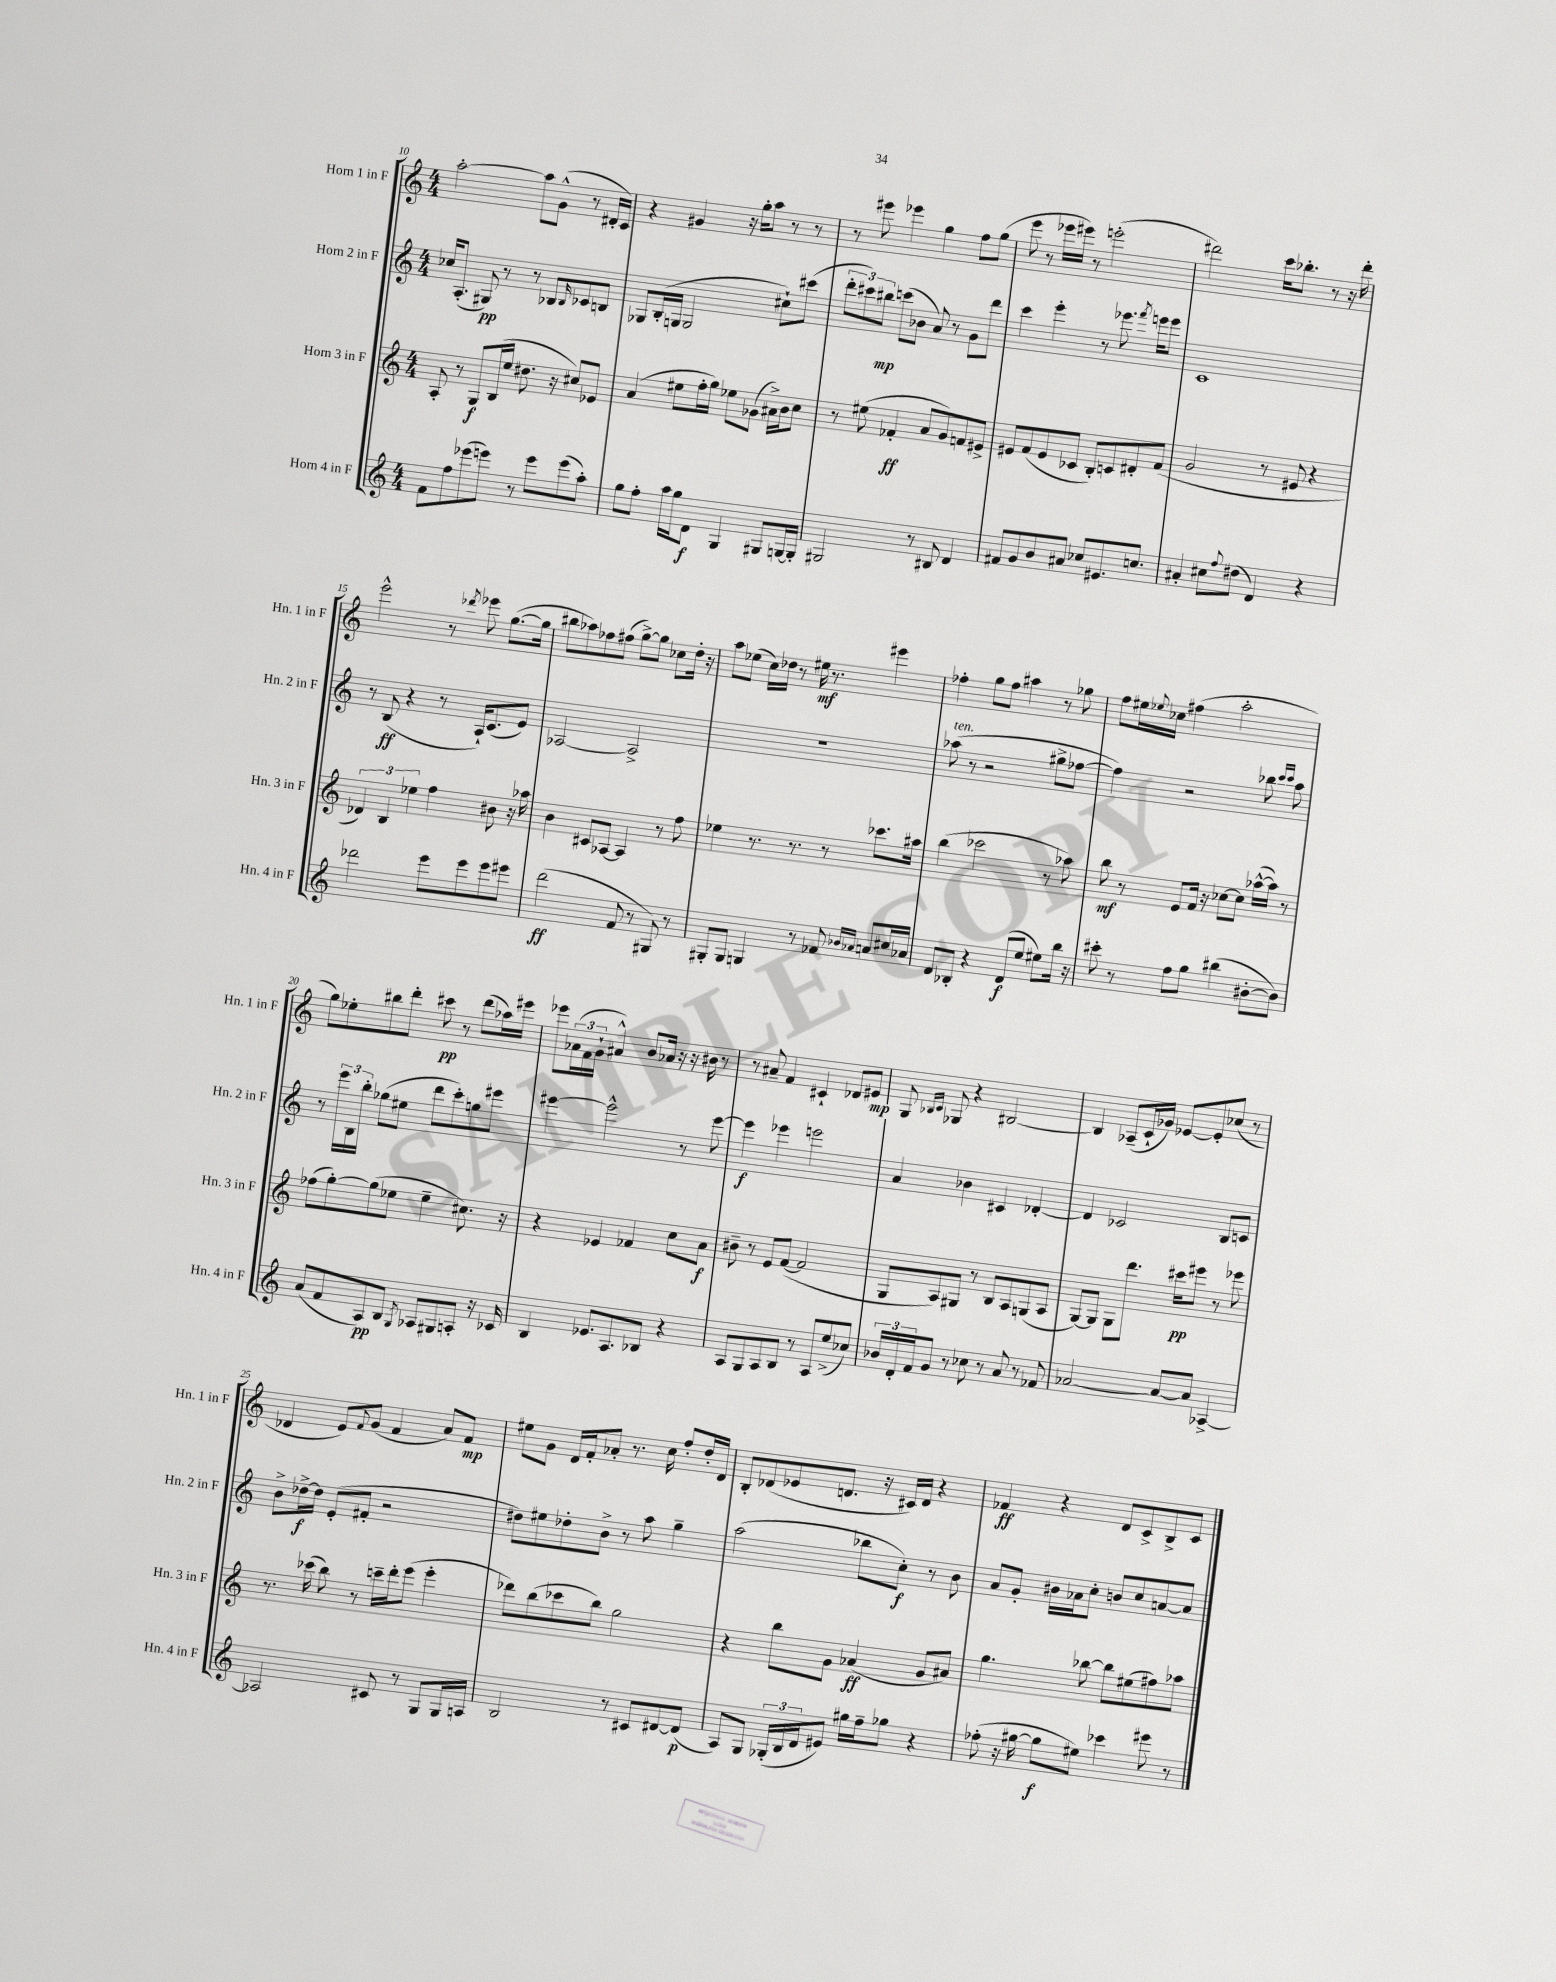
<<
\new StaffGroup <<
\new Staff = "s0" \with { instrumentName = "Horn 1 in F" shortInstrumentName = "Hn. 1 in F" } {
    \clef treble \key c \major \numericTimeSignature \time 4/4
    a''2~-. a''8 g'8-^( r8 dis'16-. c'16) |
    r4 gis'4 r16 g''16-. a''8 r8 r8 |
    r8 eis'''8 ees'''4 g''4 f''8 g''8( |
    e'''8 r8 ees'''16 eis'''16) r8 e'''2-.( |
    dis'''2) c'''16 bes''8.-. r8 r16 dis'''16-. |
    e'''2-^ r8 \acciaccatura { des'''8 } ees'''8 g''8.~( g''16 |
    bis''8 aes''8) fes''8 fis''8( g''8~->) g''8 ces''8 d''16-. r16 |
    a''8 ees''8( c''16) des''16 r8 eis''16\mf r8. eis'''4 |
    fes''4-. g''8 fes''8 ais''4 r8 ges''8 |
    f''8 eis''16 \appoggiatura { ees''8 } ces''16 fis''4( a''2-. |
    g''8) ees''8-. bis''8 d'''8-. cis'''8\pp r8 d'''8( aes''16) eis'''16 |
    ees'''8 \tuplet 3/2 { aes'16( f'16 g'16-! } ais'4-^) b'8 aes'16 r16 r16 bis'16 r8 |
    r8 ais'8-- f'4 cis'4-! des'8 eis'8\mp |
    g8 \grace { bes16 c'16 } ges8 r4 bis2~ |
    bis4 aes8--( c'16-! ges'16) ees'8~ ees'8-. ces''8( r8 |
    des'4 e'8) \appoggiatura { f'8 } g'8( f'4 a'8) f'8\mp |
    eis''8 g'8 d'16 f'16-. aes'8-. r8. c''16 f''8-. d''16-. d'16 |
    b8-. des'8( ees'8 d'8. r16 cis'16) d'16 r4 |
    fes'4\ff r4 d'8 c'8-> b8-> c'8 \bar "|." |
}
\new Staff = "s1" \with { instrumentName = "Horn 2 in F" shortInstrumentName = "Hn. 2 in F" } {
    \clef treble \key c \major \numericTimeSignature \time 4/4
    ces''16 a8.-.( gis8\pp) r8 r8 bes8 \grace { bes16 } ces'8 b8 |
    ges8 b16-.( g16 g2 cis''8-!) cis'''8( |
    \tuplet 3/2 { d'''8-. cis'''8) bis''8\mp } c'''8( bes'8 a'8) r8 g'8 d'''8 |
    c'''4 e'''4-. r8 ees'''8. \acciaccatura { f'''8 } e'''16 e'''8 |
    c'1 |
    r8 b8\ff( r4 r8 a16-!) c'8.( e'8) |
    aes2~ aes2-> |
    R1 |
    aes''8^\markup { \italic "ten." }( r8 r2 gis''8-> fes''8~ |
    fes''4) r2 bes''8 \grace { c'''16 c'''16 } a''8 |
    r8 \tuplet 3/2 { e'''16 b16 b''16-. } ges''8( eis''8 d'''8 c'''8-.) g''8 eis'''8 |
    eis'''4~ eis'''2-^ r8 eis'''8~ |
    eis'''4\f ees'''4 e'''2 |
    a'4 bes'4 cis'4 des'4~-. |
    des'4 ces'2 b8 c'8 |
    b'8-> des''16~->\f des''16 e'8-.( fis'8-. r2 |
    dis''8) eis''8 des''8-. b'8-> r8 a''8 g''4-- |
    a''2( bes''8 c''8-.\f) r8 b'8 |
    a'8 g'8-. bis'16 aes'16 c''8-. b'8 c''8 a'8~ a'8 \bar "|." |
}
\new Staff = "s2" \with { instrumentName = "Horn 3 in F" shortInstrumentName = "Hn. 3 in F" } {
    \clef treble \key c \major \numericTimeSignature \time 4/4
    a8-. r8 g8\f b16( e''16 dis''8. r16 cis''8) ees'8 |
    a'4( eis''8 f''16-. g''16) ees''8 ges'8( ais'16->) b'16 c''8 |
    r8 eis''8( fes'4-.\ff a'8 g'8) f'8 eis'8-> |
    eis'8 f'8( eis'8 ces'8 b8-.) c'8 dis'8-. f'8( |
    g'2 r8 eis'8 r4 |
    \tuplet 3/2 { des'4) b4 ees''4 } f''4 bis'8 r16 aes''16 |
    b'4 cis'8 aes8~ aes4 r8 f''8 |
    ees''4 r8. r8. r8 ces'''8. ais''16 |
    b''4( ces'''2 r8 aes''8) |
    b''8\mf r8 e'8 f'16 r16 ces''8~ ces''8 aes''16~-^( aes''16) r8 |
    fes''8( g''8~-.) g''8( ees''8 ees''4-- cis''8.) r16 |
    r4 ees'4 fes'4 c''8 a'8\f |
    bis'8-- r8 e'8 f'8~( f'2 |
    g8 a8) gis8 r8 b8 a8 g8( a8 |
    g8~) g8 g8 d'''8. cis'''16\pp eis'''8 r8 ees'''8 |
    r8. ces'''16( b''8) r8 c'''16-- d'''16-. e'''8( e'''4-. |
    des'''8) b''8( ces'''8 b''8) g''2 |
    r4 b''8 g'8 aes'4\ff( g'8 ais'8) |
    g''4. bes''8~ bes''8 eis''8( fis''8) aes''8 \bar "|." |
}
\new Staff = "s3" \with { instrumentName = "Horn 4 in F" shortInstrumentName = "Hn. 4 in F" } {
    \clef treble \key c \major \numericTimeSignature \time 4/4
    f'8 f''8 ees'''8( e'''8) r8 e'''8 e'''8( a''8-.) |
    g''8 f''8-. a''16 g''16 d'8\f g4 gis8 g16~ g16-. |
    gis2 r8 bis8 d'4 |
    fis'8 g'8 b'8 ais'8 ces''8 eis'8. c''8. |
    ais'4-. cis''8 \appoggiatura { f''8 } dis''8( d'4) r4 |
    des'''2 e'''8 e'''8 e'''8 eis'''8 |
    d'''2\ff( f'8 r8 gis8) r8 |
    gis8-. gis8 g4 r8 fes'8 \grace { bes'16 aes'16 } a'8 cis''16 aes'16 |
    d'8 bes8-. r4 d'8\f( e''8 eis''8) b''16 r16 |
    cis'''8-. r8 f''8 g''8 bis''4( bis'8~-. bis'8) |
    a'8( f'8 a8\pp) b8 \acciaccatura { g8 } aes8 gis8 a8-. r16 ces'16 |
    b4 ees'8. a8. bes8 r4 |
    a8 g8 a8 b8 r8 a8 e''8->( ces''8) |
    \tuplet 3/2 { bes'16 d'16-. f'16 } g'8 r8 ces''8 r8 a'8 r8 fes'8 |
    aes'2~ aes'8~ aes'8 aes4~-> |
    aes2 cis'8 r8 g8 g16 a16 |
    b2 r8 cis'8 dis'8~ dis'8\p( |
    a8) g8 \tuplet 3/2 { ges16-.( b16 d'16 } eis'8) gis''16 f''16-- ges''8 r4 |
    fes''8-.( r16 gis''16~ gis''8\f eis''8) ces'''4 eis'''8 r8 \bar "|." |
}
>>
>>
\layout { \context { \Score currentBarNumber = #10 } }
